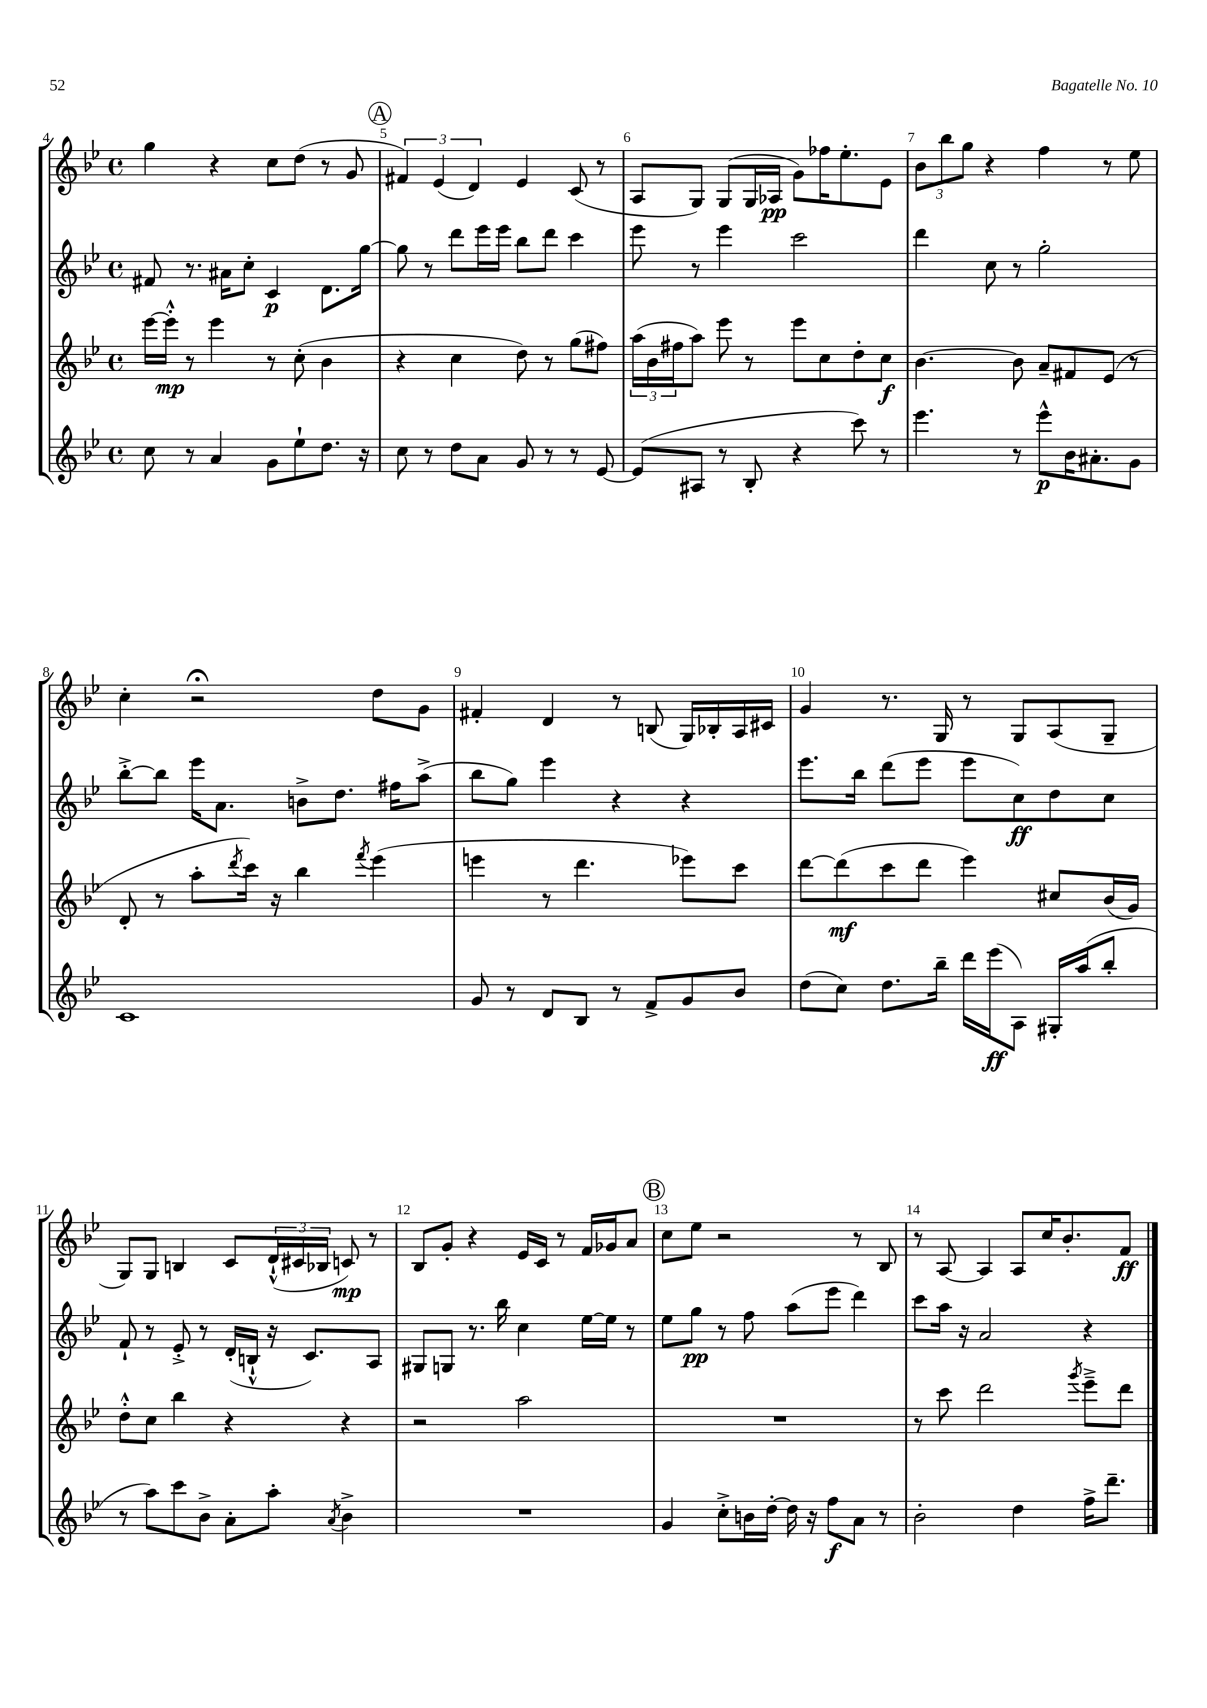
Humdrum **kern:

**kern	**kern	**kern	**kern
*staff4	*staff3	*staff2	*staff1
*clefG2	*clefG2	*clefG2	*clefG2
*k[b-e-]	*k[b-e-]	*k[b-e-]	*k[b-e-]
*M4/4	*M4/4	*M4/4	*M4/4
*met(c)	*met(c)	*met(c)	*met(c)
8cc\	[16eee-\LL	8f#/	4gg\
.	16eee-'^^\]JJ	.	.
8r	8r	8.r	.
4a/	4eee-\	.	4r
.	.	16a#\LK	.
.	.	8cc'\J	.
8g\L	8r	4c/	8cc\L
8ee-`\	(8cc'\	.	(8dd\J
8.dd\J	4b-\	8.d\L	8r
.	.	.	8g/
16r	.	[16gg\Jk	.
=	=	=	=
8cc\	4r	8gg\]	6f#/)
8r	.	8r	.
.	.	.	(6e-/
8dd\L	4cc\	8ddd\L	.
.	.	.	6d/)
8a\J	.	16eee-\L	.
.	.	16eee-\JJ	.
8g/	8dd\)	8bb-\L	4e-/
8r	8r	8ddd\J	.
8r	(8gg\L	4ccc\	(8c/
[8e-/	8ff#\J)	.	8r
=	=	=	=
(8e-/]L	(24aa\LL	8eee-\	8A/L
.	24b-\	.	.
.	24ff#\J	.	.
8A#/J	8aa\J)	8r	8G/J)
8r	8eee-\	4eee-\	(8G/L
8B-'/	8r	.	16G/L
.	.	.	16A-/JJ
4r	8eee-\L	2ccc\	8g\L)
.	8cc\	.	16ff-\K
.	.	.	8.ee-'\
8ccc\)	8dd'\	.	.
8r	8cc\J	.	8e-\J
=	=	=	=
4.eee-\	[4.b-\	4ddd\	12b-\L
.	.	.	12bb-\
.	.	.	12gg\J
.	.	8cc\	4r
8r	8b-\]	8r	.
8eee-^^\L	8a~/L	2gg'\	4ff\
16b-\K	8f#/	.	.
8.a#'\	.	.	.
.	(8e-/J	.	8r
8g\J	8r	.	8ee-\
=	=	=	=
1c	8d'/	[8bb-'^\L	4cc'\
.	8r	8bb-\]J	.
.	8aa'\L	16eee-\LK	2r;
.	.	8.a\J	.
.	8qddd/	.	.
.	16ccc\Jk)	.	.
.	16r	.	.
.	4bb-\	8b^\L	.
.	.	8.dd\J	.
.	8qfff/	.	.
.	(4eee-\	.	8dd\L
.	.	16ff#\LK	.
.	.	(8aa^\J	8g\J
=	=	=	=
8g/	4eee\	8bb-\L	4f#'/
8r	.	8gg\J)	.
8d/L	8r	4eee-\	4d/
8B-/J	4.ddd\	.	.
8r	.	4r	8r
8f^/L	.	.	(8B/
8g/	8eee-\L)	4r	16G/LL)
.	.	.	16B-'/
8b-/J	8ccc\J	.	16A/
.	.	.	16c#/JJ
=	=	=	=
(8dd\L	[8ddd\L	8.eee-\L	4g/
8cc\J)	(8ddd\]	.	.
.	.	16bb-\Jk	.
8.dd\L	8ccc\	(8ddd\L	8.r
.	8ddd\J	8eee-\J	.
16bb-~\Jk	.	.	16G/
16ddd\LL	4eee-\)	8eee-\L	8r
(16eee-\J	.	.	.
8A\J)	.	8cc\)	8G/L
16G#'/LL	8cc#/L	8dd\	(8A/
(16aa/J	.	.	.
8bb-'/J	(16b-/L	8cc\J	8G~/J
.	16g/JJ)	.	.
=	=	=	=
8r	8dd'^^\L	8f`/	8G/L)
8aa\L)	8cc\J	8r	8G/J
8ccc\	4bb-\	8e-'^/	4B/
8b-^\J	.	8r	.
8a'\L	4r	(16d'/LL	8c/L
.	.	16B`^^/JJ	.
8aa'\J	.	16r	(24d`^^/L
.	.	.	24c#/
.	.	8.c/L)	.
.	.	.	24B-/JJ
8qa/	.	.	.
4b-^\	4r	.	8c/)
.	.	8A/J	8r
=	=	=	=
1r	2r	8G#/L	8B-/L
.	.	8G/J	8g'/J
.	.	8.r	4r
.	.	16bb-\	.
.	2aa\	4cc\	16e-/LL
.	.	.	16c/JJ
.	.	.	8r
.	.	[16ee-\LL	16f/LL
.	.	16ee-\]JJ	16g-/J
.	.	8r	8a/J
=	=	=	=
4g/	1r	8ee-\L	8cc\L
.	.	8gg\J	8ee-\J
8cc'^\L	.	8r	2r
16b\L	.	8ff\	.
[16dd'\JJ	.	.	.
16dd\]	.	(8aa\L	.
16r	.	.	.
8ff\L	.	8eee-\J	.
8a\J	.	4ddd\)	8r
8r	.	.	8B-/
=	=	=	=
2b-'\	8r	8ccc\L	8r
.	8ccc\	16aa\Jk	[8A/
.	.	16r	.
.	2ddd\	2a/	4A/]
4dd\	.	.	8A/L
.	.	.	16cc/K
.	.	.	8.b-'/
.	8qggg/	.	.
16ff^\LK	8eee-~^\L	4r	.
8.ddd~\J	.	.	.
.	8ddd\J	.	8f/J
==	==	==	==
*-	*-	*-	*-
